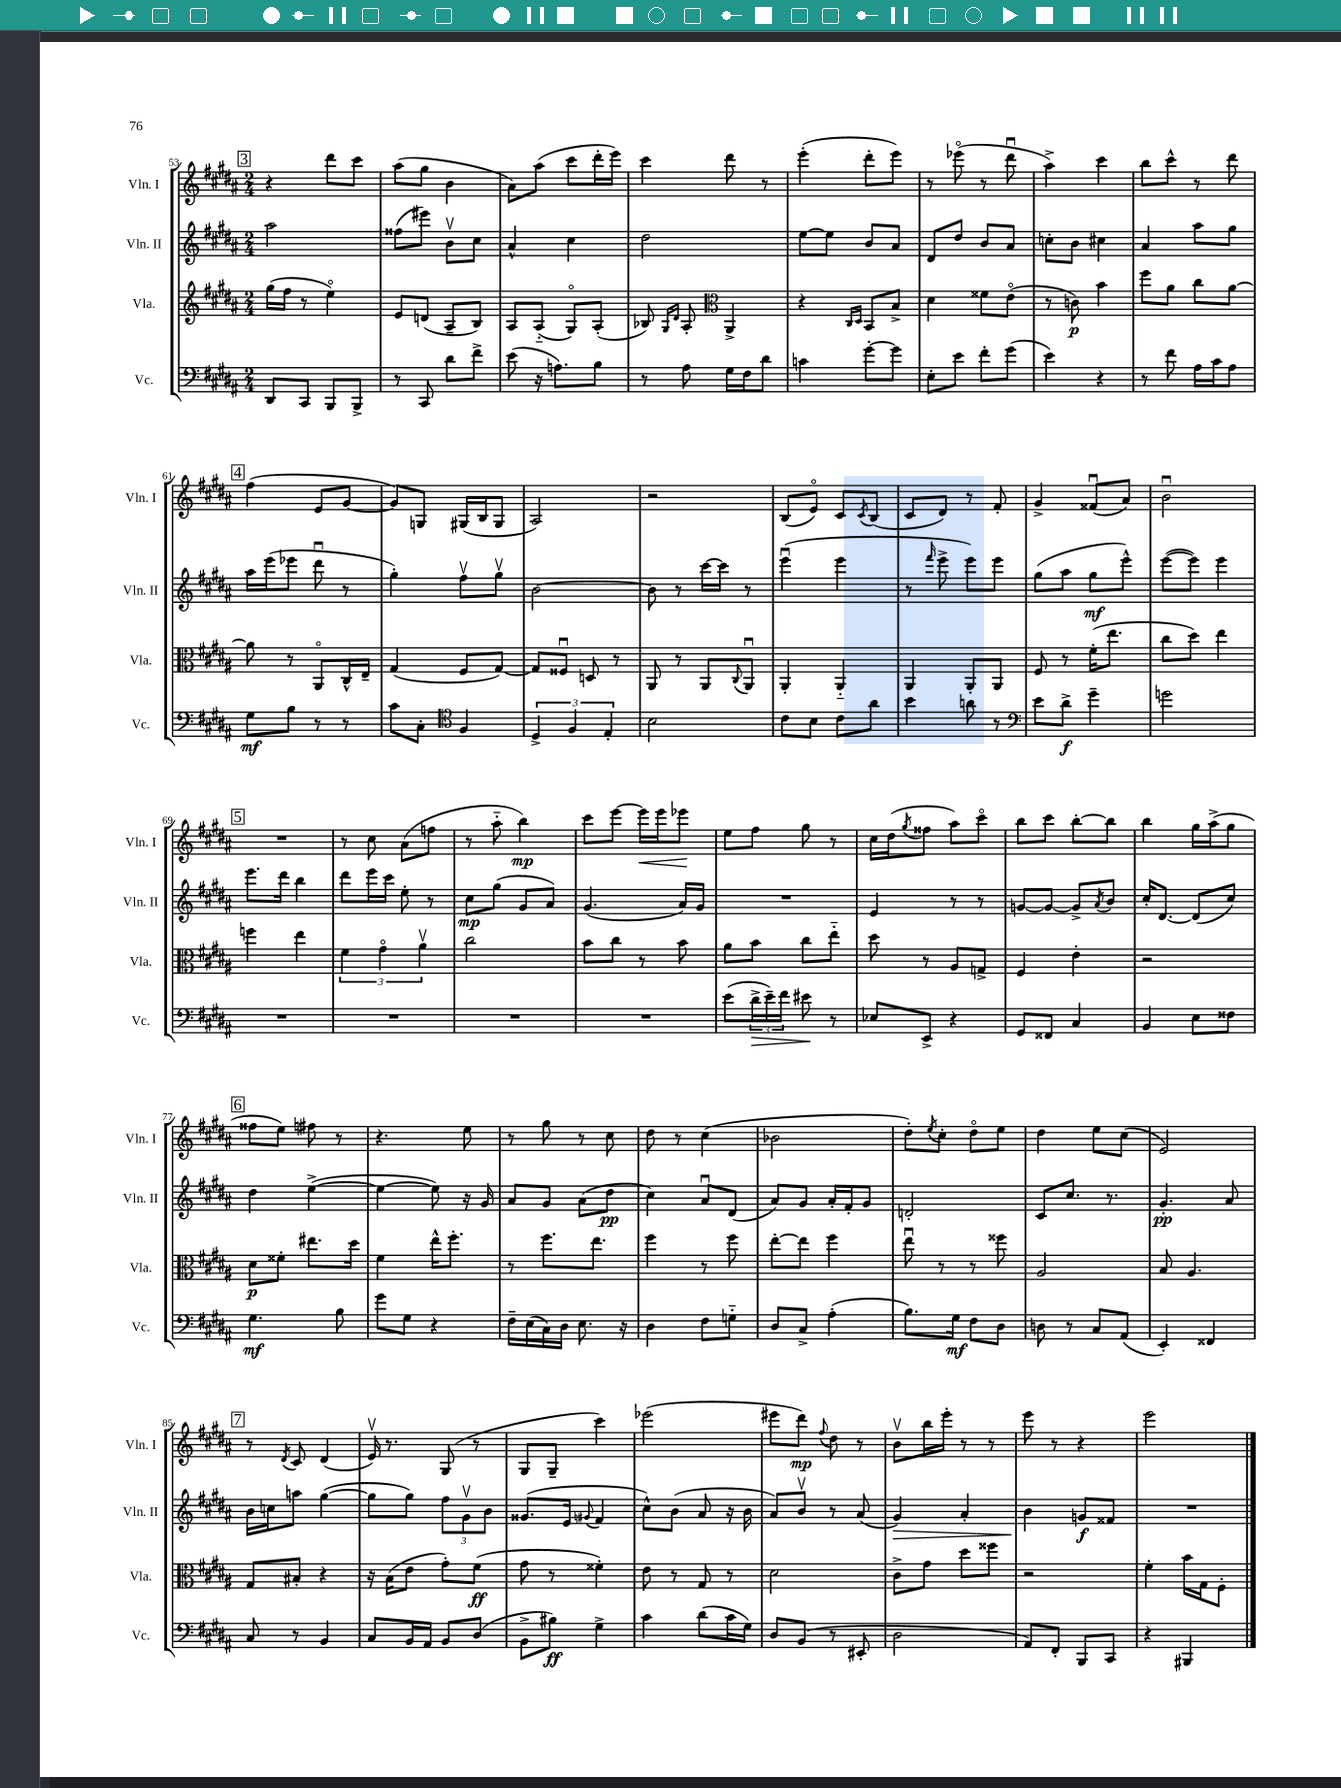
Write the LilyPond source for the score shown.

<<
\new StaffGroup <<
\new Staff = "s0" \with { instrumentName = "Vln. I" shortInstrumentName = "Vln. I" } {
    \clef treble \key b \major \numericTimeSignature \time 2/4
    \mark \markup { \box "3" } r4 dis'''8 cis'''8 |
    ais''8( gis''8 b'4 |
    ais'8) ais''8( cis'''8 dis'''16-. e'''16) |
    cis'''4 dis'''8 r8 |
    e'''4-.( dis'''8-. e'''8) |
    r8 ees'''8\flageolet( r8 dis'''8\downbow |
    ais''4->) cis'''4 |
    b''8 cis'''8-^ r8 dis'''8 |
    \mark \markup { \box "4" } fis''4( e'8 gis'8~ |
    gis'8) g8 gis16( b16 gis8 |
    ais2) |
    r2 |
    b8( e'8\flageolet) cis'8 \acciaccatura { cis'8 } b8( |
    cis'8 dis'8) r8 fis'8-. |
    gis'4-> fisis'8\downbow( ais'8) |
    b'2\downbow |
    \mark \markup { \box "5" } R2 |
    r8 cis''8 ais'8( f''8 |
    r8 ais''8-_ b''4\mp) |
    cis'''8 e'''8~ e'''16\< e'''16 ees'''8\! |
    e''8 fis''8 gis''8 r8 |
    cis''16 dis''16( \acciaccatura { gis''8 } fisis''8 ais''8) cis'''8\flageolet |
    b''8 cis'''8 b''8~-. b''8 |
    b''4 gis''16 ais''16->( gis''8 |
    \mark \markup { \box "6" } fisis''8 e''8) fis''8 r8 |
    r4. e''8 |
    r8 gis''8 r8 cis''8 |
    dis''8 r8 cis''4( |
    bes'2 |
    dis''8-.) \acciaccatura { e''8 } cis''8-. dis''8\flageolet e''8 |
    dis''4 e''8 cis''8( |
    e'2) |
    \mark \markup { \box "7" } r8 \acciaccatura { dis'8 } cis'8 dis'4( |
    e'16\upbow) r8. gis8( r8 |
    gis8 gis8-- cis'''4) |
    ees'''2( |
    eis'''8 dis'''8\mp) \appoggiatura { fis''8 } dis''8 r8 |
    b'8\upbow b''16 e'''16-. r8 r8 |
    e'''8 r8 r4 |
    e'''2 \bar "|." |
}
\new Staff = "s1" \with { instrumentName = "Vln. II" shortInstrumentName = "Vln. II" } {
    \clef treble \key b \major \numericTimeSignature \time 2/4
    \mark \markup { \box "3" } ais''2 |
    fisis''8( eis'''8) b'8\upbow cis''8 |
    ais'4-^ cis''4 |
    dis''2 |
    e''8~ e''8 b'8 ais'8 |
    dis'8 dis''8 b'8 ais'8 |
    c''8-. b'8 cis''4 |
    ais'4 ais''8 gis''8 |
    \mark \markup { \box "4" } ais''16 e'''16( ees'''8 dis'''8\downbow r8 |
    gis''4-.) fis''8\upbow gis''8\upbow |
    b'2~ |
    b'8 r8 cis'''16~ cis'''16 r8 |
    e'''4\downbow( e'''4 |
    r8 \grace { fis'''16 } e'''8-> e'''8) e'''8 |
    gis''8( ais''8 gis''8\mf e'''8-^) |
    e'''8~( e'''8) e'''4 |
    \mark \markup { \box "5" } e'''8. dis'''16 b''4 |
    dis'''8 e'''16 cis'''16 e''8-. r8 |
    cis''8\mp gis''8( gis'8 ais'8) |
    gis'4.( ais'16) gis'16 |
    R2 |
    e'4 r8 r8 |
    g'8~ g'8~ g'8-> \acciaccatura { ais'8 } b'8 |
    cis''16-. dis'8.~ dis'8( cis''8) |
    \mark \markup { \box "6" } dis''4 e''4~->( |
    e''4~ e''8) r16 gis'16 |
    ais'8 gis'8 ais'8( dis''8\pp |
    cis''4) ais'8\downbow dis'8( |
    ais'8) gis'8 ais'16-. fis'16-. gis'8 |
    d'2-. |
    cis'8 cis''8. r8. |
    gis'4.-.\pp ais'8 |
    \mark \markup { \box "7" } b'16 c''16 a''8 gis''4~( |
    gis''8 gis''8) \tuplet 3/2 { fis''8 gis'8\upbow b'8 } |
    gisis'8.( e'16 \appoggiatura { gis'8 } fis'4 |
    cis''8-^) b'8( ais'8 r16 b'16 |
    ais'8) b'8\upbow r8 ais'8( |
    gis'4\>) ais'4-. |
    b'4\! g'8\f fisis'8 |
    R2 \bar "|." |
}
\new Staff = "s2" \with { instrumentName = "Vla." shortInstrumentName = "Vla." } {
    \clef treble \key b \major \numericTimeSignature \time 2/4
    \mark \markup { \box "3" } gis''16( fis''16 r8 e''4\flageolet) |
    e'8 d'8( ais8-- b8) |
    ais8 ais8-_( gis8\flageolet) ais8-.( |
    bes8) \grace { gis16 dis'16 } ais8-. \clef alto ais,4-> |
    r4 \grace { cis16 dis16 } b,8 b8-> |
    dis'4 fisis'8 e'8\flageolet( |
    r8 c'8\p) b'4 |
    fis''8 ais'8 cis''8 ais'8~ |
    \mark \markup { \box "4" } ais'8 r8 ais,8\flageolet cis16-^ e16-- |
    gis4( fis8 gis8~) |
    gis8 fisis8\downbow d8 r8 |
    ais,8 r8 ais,8 \appoggiatura { cis8 } ais,8\downbow |
    ais,4-. ais,4-_ |
    ais,4 ais,8-. ais,8 |
    fis8 r8 fis'16-.( e''8. |
    cis''8 dis''8) e''4 |
    \mark \markup { \box "5" } f''4 e''4 |
    \tuplet 3/2 { fis'4 gis'4\flageolet ais'4\upbow } |
    cis''2 |
    b'8 cis''8 r8 b'8 |
    ais'8 b'8 cis''8 e''8-_ |
    dis''8 r8 ais8 g8-> |
    fis4 e'4-. |
    r2 |
    \mark \markup { \box "6" } dis'8\p fisis'8-. eis''8. dis''16 |
    fis'4 e''16-^ fis''8.-. |
    r8 fis''8. e''8. |
    fis''4 r8 fis''8 |
    e''8~-. e''8 fis''4 |
    e''8\downbow r8 r8 fisis''8 |
    ais2 |
    b8 ais4. |
    \mark \markup { \box "7" } gis8 bis8-. r4 |
    r16 b16( e'8 gis'8-.) fis'8\ff( |
    gis'8 r8 fisis'4-.) |
    e'8 r8 gis8 r8 |
    dis'2 |
    cis'8-> gis'8 dis''8 fisis''8 |
    r2 |
    fis'4-. b'16 gis16 fis8-. \bar "|." |
}
\new Staff = "s3" \with { instrumentName = "Vc." shortInstrumentName = "Vc." } {
    \clef bass \key b \major \numericTimeSignature \time 2/4
    \mark \markup { \box "3" } dis,8 cis,8 b,,8 b,,8-> |
    r8 cis,8 dis'8 fis'8-> |
    e'8( r16 a8.) b8 |
    r8 ais8 gis16 fis16 dis'8 |
    c'4 gis'8~-. gis'8 |
    e8-. e'8 fis'8-. gis'8( |
    e'4) r4 |
    r8 fis'8 ais16 cis'16 ais8 |
    \mark \markup { \box "4" } gis8\mf b8 r8 r8 |
    cis'8 cis8-. \clef tenor fis4 |
    \tuplet 3/2 { dis4-> fis4 e4-. } |
    b2 |
    cis'8 b8 cis'8 ais'8 |
    b'4 a'8 r8 |
    \clef bass e'8 dis'8->\f gis'4-- |
    g'2 |
    \mark \markup { \box "5" } R2 |
    R2 |
    R2 |
    R2 |
    e'8( \tuplet 3/2 { dis'16->\> e'16--) fis'16 } eis'8\! r8 |
    ees8 e,8-> r4 |
    gis,8 fisis,8 cis4 |
    b,4 e8 fisis8 |
    \mark \markup { \box "6" } gis4.\mf b8 |
    gis'8 gis8 r4 |
    fis16-- e16( cis16) dis16 e8. r16 |
    dis4 fis8 g8-_ |
    dis8 cis8-> ais4-.( |
    b8.) gis16\mf fis8 dis8 |
    d8 r8 cis8 ais,8( |
    e,4-.) fisis,4 |
    \mark \markup { \box "7" } cis8 r8 b,4 |
    cis8 b,16 ais,16 b,8 dis8( |
    b,8-> bis8\ff) gis4-> |
    cis'4 dis'8( cis'16 gis16) |
    dis8 b,8( r8 eis,8-. |
    dis2 |
    ais,8) fis,8-. b,,8 cis,8 |
    r4 bis,,4 \bar "|." |
}
>>
>>
\layout { \context { \Score currentBarNumber = #53 } }
